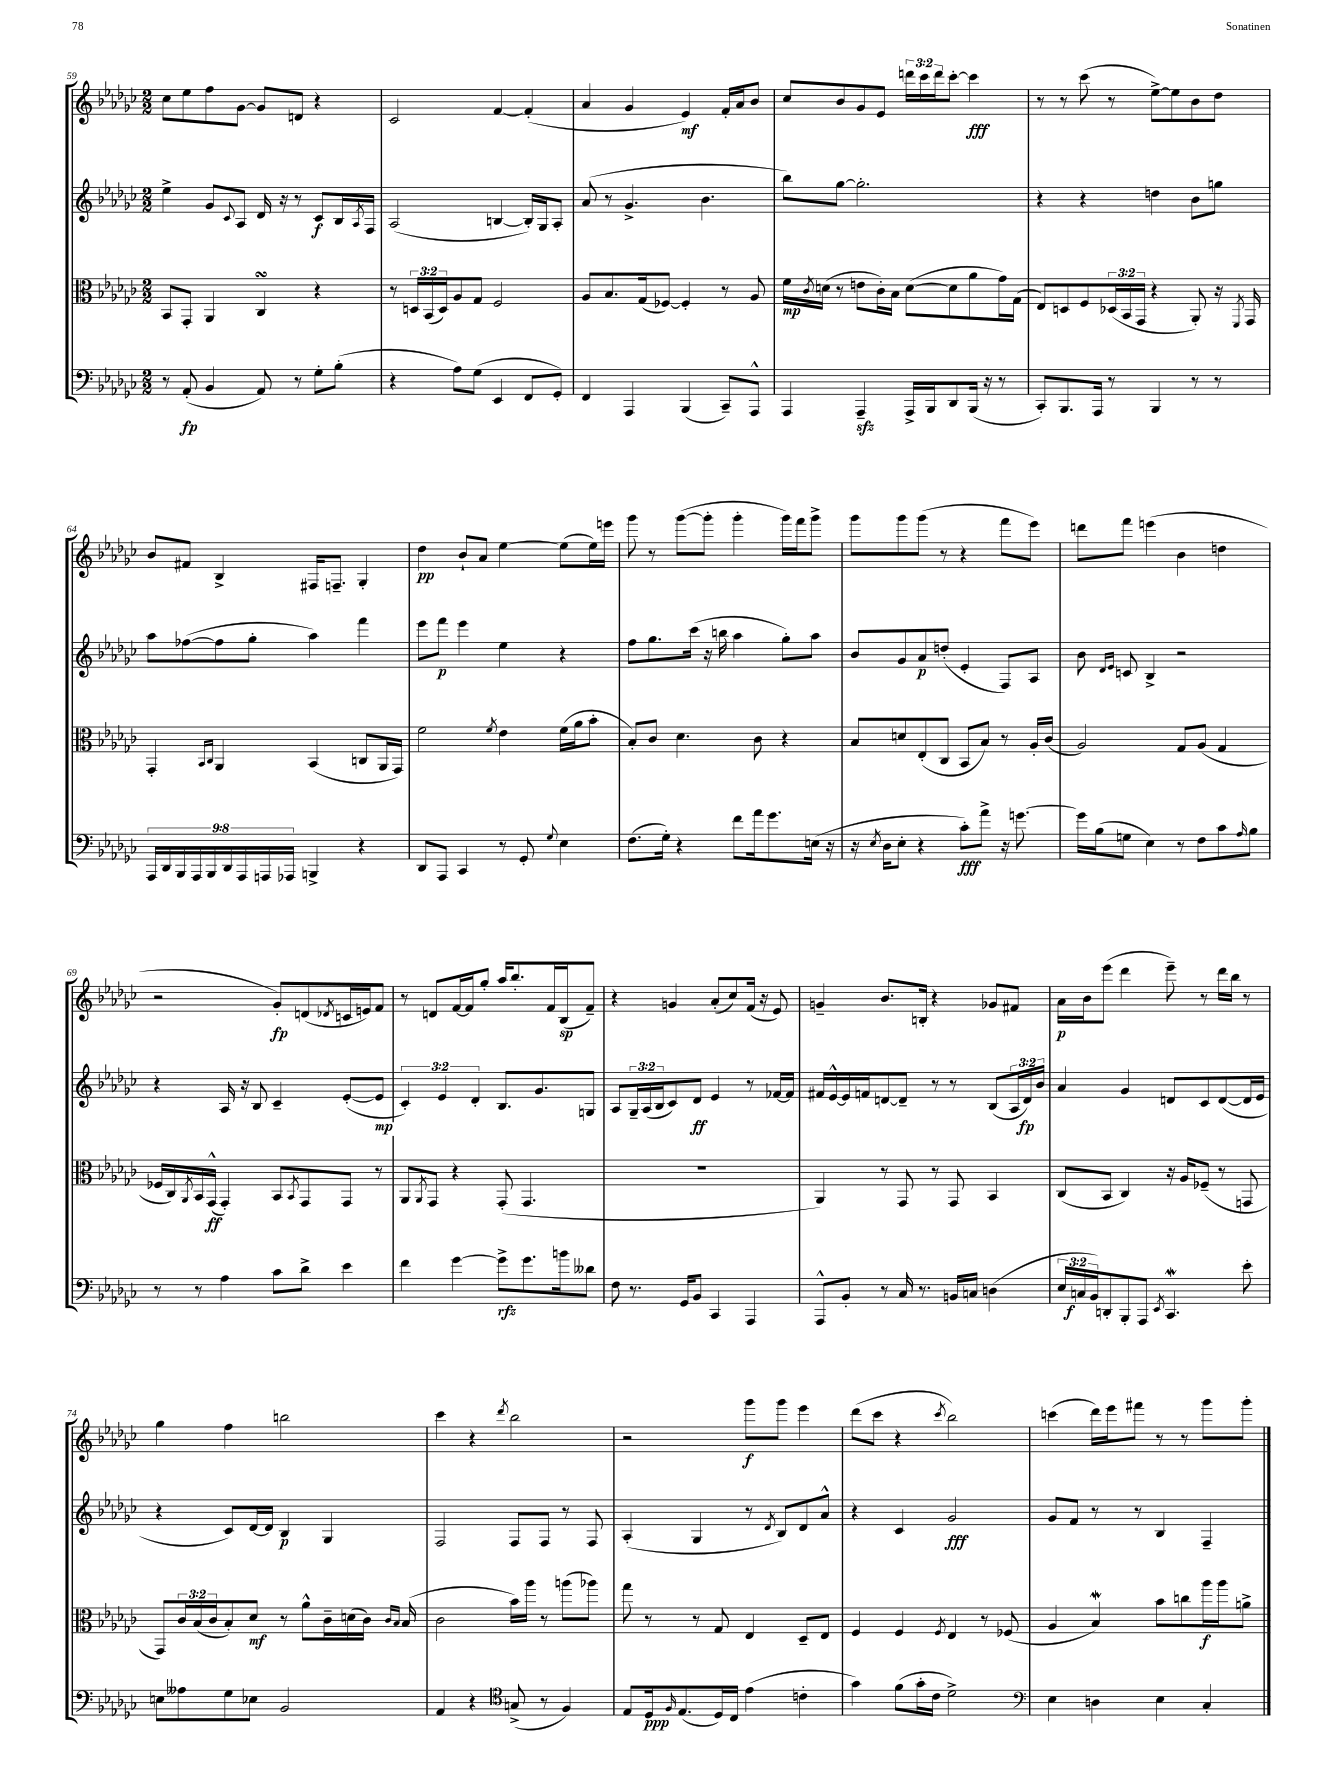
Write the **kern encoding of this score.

**kern	**dynam	**kern	**dynam	**kern	**dynam	**kern	**dynam
*part4	*part4	*part3	*part3	*part2	*part2	*part1	*part1
*staff4	*staff4	*staff3	*staff3	*staff2	*staff2	*staff1	*staff1
*clefF4	*	*clefC3	*	*clefG2	*	*clefG2	*
*k[b-e-a-d-g-c-]	*	*k[b-e-a-d-g-c-]	*	*k[b-e-a-d-g-c-]	*	*k[b-e-a-d-g-c-]	*
*M2/2	*	*M2/2	*	*M2/2	*	*M2/2	*
=59	=59	=59	=59	=59	=59	=59	=59
8r	.	8BB-/L	.	4ee-^\	.	8cc-\L	.
(8AA-'/	fp	8GG-'/J	.	.	.	8ee-\	.
4BB-/	.	4AA-/	.	8g-/L	.	8ff\	.
.	.	.	.	8qqc-/	.	.	.
.	.	.	.	8A-/J	.	[8g-\J	.
8AA-/)	.	4C-sSSs/	.	16d-/	.	8g-/L]	.
.	.	.	.	16r	.	.	.
8r	.	.	.	8r	.	8dn/J	.
8G-'\L	.	4r	.	8c-/L	f	4r	.
(8B-'\J	.	.	.	16B-/L	.	.	.
.	.	.	.	8qA-/	.	.	.
.	.	.	.	16F/JJ	.	.	.
=60	=60	=60	=60	=60	=60	=60	=60
4r	.	8r	.	(2A-/	.	2c-/	.
.	.	24Dn/LL	.	.	.	.	.
.	.	(24BB-/	.	.	.	.	.
.	.	24D/J)	.	.	.	.	.
8A-\L)	.	8A-/	.	.	.	.	.
(8G-\J	.	8G-/J	.	.	.	.	.
4EE-/	.	2F/	.	[4Bn/	.	[4f/	.
8FF/L	.	.	.	16B'/LL])	.	(4f'/]	.
.	.	.	.	16G-/J	.	.	.
8GG-'/J)	.	.	.	8A-'/J	.	.	.
=61	=61	=61	=61	=61	=61	=61	=61
4FF/	.	8A-/L	.	(8a-/	.	4a-/	.
.	.	8.B-/	.	8r	.	.	.
4AAA-/	.	.	.	4.g-^/	.	4g-/	.
.	.	(16G-/k	.	.	.	.	.
.	.	[8F-X/J)	.	.	.	.	.
(4BBB-/	.	4F-'/]	.	.	.	4e-/)	mf
.	.	.	.	4.b-\	.	.	.
8CC-~/L)	.	8r	.	.	.	16f'/LL	.
.	.	.	.	.	.	16a-/J	.
8AAA-^^/J	.	8A-/	.	.	.	8b-/J	.
=62	=62	=62	=62	=62	=62	=62	=62
4AAA-/	.	16f\LL	mp	8bb-\L)	.	8cc-/L	.
.	.	8qc-/	.	.	.	.	.
.	.	(16dn\JJ	.	.	.	.	.
.	.	8r	.	[8gg-\J	.	8b-/	.
4AAA-zz~/	.	8en\L	.	2.gg-'\]	.	8g-/	.
.	.	16c-'\L)	.	.	.	8e-/J	.
.	.	16B-\JJ	.	.	.	.	.
16AAA-^/LL	.	([8d\L	.	.	.	24dddn\LL	.
.	.	.	.	.	.	24ccc-\	.
16BBB-/J	.	.	.	.	.	.	.
.	.	.	.	.	.	24ddd\J	.
8DD-/	.	8d\]	.	.	.	[8ccc-'\J	.
(16BBB-/Jk	.	8a-\	.	.	.	4ccc-\]	fff
16r	.	.	.	.	.	.	.
8r	.	16g-\L)	.	.	.	.	.
.	.	(16G-\JJ	.	.	.	.	.
=63	=63	=63	=63	=63	=63	=63	=63
8CC-'/L)	.	8E-/L)	.	4r	.	8r	.
8.BBB-/	.	8Dn/	.	.	.	8r	.
.	.	8F/	.	4r	.	(8ccc-\	.
16AAA-/Jk	.	.	.	.	.	.	.
8r	.	(24D-X/L	.	.	.	8r	.
.	.	24BB-/	.	.	.	.	.
.	.	24GG-/JJ	.	.	.	.	.
4BBB-/	.	4r	.	4ddn\	.	[8ee-^\L)	.
.	.	.	.	.	.	8ee-\]	.
8r	.	8AA-'/)	.	8b-\L	.	8b-\	.
8r	.	16r	.	8ggn\J	.	8dd-\J	.
.	.	8qFF/	.	.	.	.	.
.	.	16GG-/	.	.	.	.	.
!!LO:LB:g=z
=64	=64	=64	=64	=64	=64	=64	=64
18AAA-/LL	.	4GG-'/	.	8aa-\L	.	8b-/L	.
18DD-/	.	.	.	.	.	.	.
18BBB-/	.	.	.	.	.	.	.
.	.	.	.	([8ff-X\	.	8f#X/J	.
18AAA-/	.	.	.	.	.	.	.
18BBB-/	.	.	.	.	.	.	.
.	.	16qqBB-/LL	.	.	.	.	.
.	.	16qqC-/JJ	.	.	.	.	.
.	.	4AA-/	.	8ff-\]	.	4B-^/	.
18DD-/	.	.	.	.	.	.	.
18AAA-/	.	.	.	.	.	.	.
.	.	.	.	8gg-'\J	.	.	.
18AAAn/	.	.	.	.	.	.	.
18AAA-X/JJ	.	.	.	.	.	.	.
4BBBn^/	.	(4BB-/	.	4aa-\)	.	16F#X/KL	.
.	.	.	.	.	.	8.Fn~/J	.
4r	.	8Cn/L	.	4fff\	.	4G-'/	.
.	.	16AA-/L	.	.	.	.	.
.	.	16GG-/JJ)	.	.	.	.	.
=65	=65	=65	=65	=65	=65	=65	=65
8DD-/L	.	2f\	.	8eee-\L	.	4dd-\	pp
8AAA-/J	.	.	.	8fff\J	p	.	.
4CC-/	.	.	.	4eee-\	.	8b-`/L	.
.	.	.	.	.	.	8a-/J	.
.	.	8qf/	.	.	.	.	.
8r	.	4e-\	.	4ee-\	.	[4ee-\	.
8GG-'/	.	.	.	.	.	.	.
8qqG-/	.	.	.	.	.	.	.
4E-\	.	(16f\LL	.	4r	.	(8ee-\L]	.
.	.	16a-\J	.	.	.	.	.
.	.	8b-'\J	.	.	.	16ee-\L)	.
.	.	.	.	.	.	16eeen\JJ	.
=66	=66	=66	=66	=66	=66	=66	=66
(8.F\L	.	8B-'/L)	.	8ff\L	.	8ggg-\	.
.	.	8c-/J	.	8.gg-\	.	8r	.
16G-'\Jk)	.	.	.	.	.	.	.
4r	.	4.d-\	.	.	.	([8ggg-\L	.
.	.	.	.	(16ccc-\Jk	.	.	.
.	.	.	.	16r	.	8ggg-'\J]	.
.	.	.	.	16bbn\	.	.	.
8f\L	.	.	.	4aa-\	.	4ggg-'\	.
16a-\k	.	8c-\	.	.	.	.	.
8.g-\	.	.	.	.	.	.	.
.	.	4r	.	8gg-'\L)	.	16ggg-\LL)	.
.	.	.	.	.	.	16fff\J	.
(16En\Jk	.	.	.	8aa-\J	.	8ggg-^\J	.
16r	.	.	.	.	.	.	.
=67	=67	=67	=67	=67	=67	=67	=67
16r	.	8B-/L	.	8b-/L	.	8ggg-\L	.
8qE-/	.	.	.	.	.	.	.
16D-\KL	.	.	.	.	.	.	.
8E-'\J	.	8dn/	.	8g-/	.	8ggg-\	.
4r	.	(8E-'/	.	8a-/	p	(8ggg-\J	.
.	.	8C-/J	.	(8ddn'/J	.	8r	.
8c-'\L)	fff	8BB-/L	.	4e-'/	.	4r	.
8a-^\J	.	8B-/J)	.	.	.	.	.
16r	.	8r	.	8F/L)	.	8fff\L	.
[8.gn\	.	.	.	.	.	.	.
.	.	16A-'/LL	.	8A-/J	.	8eee-\J)	.
.	.	(16c-/JJ	.	.	.	.	.
=68	=68	=68	=68	=68	=68	=68	=68
16g\LL]	.	2A-/)	.	8b-\	.	8dddn\L	.
(16B-\J	.	.	.	.	.	.	.
.	.	.	.	16qqd-/LL	.	.	.
.	.	.	.	16qqe-/JJ	.	.	.
8Gn\J	.	.	.	8cn/	.	8fff\J	.
4E-\)	.	.	.	4B-^/	.	(4eeen\	.
8r	.	8G-/L	.	2r	.	4b-\	.
8F\L	.	(8A-/J	.	.	.	.	.
8c-\	.	4G-/	.	.	.	4ddn\	.
16qqA-/	.	.	.	.	.	.	.
8B-\J	.	.	.	.	.	.	.
!!LO:LB:g=z
=69	=69	=69	=69	=69	=69	=69	=69
8r	.	16F-X/LL	.	4r	.	2r	.
.	.	16C-/)	.	.	.	.	.
.	.	8qAA-/	.	.	.	.	.
8r	.	16BB-/	.	.	.	.	.
.	.	(16GG-^^/JJ	ff	.	.	.	.
4A-\	.	4GG-'/)	.	16A-/	.	.	.
.	.	.	.	16r	.	.	.
.	.	.	.	8B-/	.	.	.
8c-\L	.	8BB-/L	.	4c-~/	.	8g-'/L)	fp
.	.	8qBB-/	.	.	.	.	.
8d-^\J	.	8GG-/	.	.	.	(8dn/	.
.	.	.	.	.	.	8qd-X/	.
4e-\	.	8GG-/J	.	([8e-'/L	.	16cn/L	.
.	.	.	.	.	.	16en/J)	.
.	.	8r	.	8e-/J]	mp	8f/J	.
=70	=70	=70	=70	=70	=70	=70	=70
4f\	.	8AA-/L	.	6c-'/)	.	8r	.
.	.	8qAA-/	.	.	.	.	.
.	.	8GG-/J	.	.	.	8dn/L	.
.	.	.	.	6e-/	.	.	.
[4g-\	.	4r	.	.	.	[16f/L	.
.	.	.	.	.	.	16f/J]	.
.	.	.	.	6d-'/	.	.	.
.	.	.	.	.	.	8gg-'/J	.
8g-^\L]	rfz	(8GG-'/	.	8.B-/L	.	16aa-/KL	.
.	.	.	.	.	.	8.bb-'/	.
8.g-\	.	4.GG-/	.	.	.	.	.
.	.	.	.	8.g-/	.	.	.
.	.	.	.	.	.	16f/L	.
16bn\k	.	.	.	.	.	(16B-/J	sp
8d--X\J	.	.	.	8Gn/J	.	8f~/J)	.
=71	=71	=71	=71	=71	=71	=71	=71
8F\	.	1r	.	8A-/L	.	4r	.
8.r	.	.	.	24G-~/L	.	.	.
.	.	.	.	(24A-/	.	.	.
.	.	.	.	24B-/J	.	.	.
.	.	.	.	8c-/)	.	4gn/	.
16GG-/KL	.	.	.	.	.	.	.
8BB-/J	.	.	.	8d-/J	ff	.	.
4CC-/	.	.	.	4e-/	.	(8a-'/L	.
.	.	.	.	.	.	8cc-/)	.
4AAA-/	.	.	.	8r	.	(16f/Jk	.
.	.	.	.	.	.	16r	.
.	.	.	.	[16f-X/LL	.	8e-/)	.
.	.	.	.	16f-/JJ]	.	.	.
=72	=72	=72	=72	=72	=72	=72	=72
8AAA-^^/L	.	4AA-/)	.	16f#X/LL	.	4gn~/	.
.	.	.	.	[16e-^^/	.	.	.
8BB-'/J	.	.	.	16e-/]	.	.	.
.	.	.	.	16fn/J	.	.	.
8r	.	8r	.	[8dn/	.	8.b-/L	.
16C-/	.	8GG-/	.	8d~/J]	.	.	.
8.r	.	.	.	.	.	16Bn'/Jk	.
.	.	8r	.	8r	.	4r	.
16BBn/LL	.	8GG-/	.	8r	.	.	.
16Cn/JJ	.	.	.	.	.	.	.
(4Dn\	.	4BB-/	.	(8B-/L	.	8g-X/L	.
.	.	.	.	24A-/L	.	8f#X/J	.
.	.	.	.	24d/)	fp	.	.
.	.	.	.	24b-/JJ	.	.	.
=73	=73	=73	=73	=73	=73	=73	=73
24E-/LL	.	(8C-/L	.	4a-/	.	16a-\LL	p
24Cn/	f	.	.	.	.	.	.
.	.	.	.	.	.	16b-\J	.
24BB-/J)	.	.	.	.	.	.	.
8DDn'/	.	8BB-/J	.	.	.	(8eee-\J	.
8BBB-'/	.	4C-/)	.	4g-/	.	4ddd-\	.
8AAA-/J	.	.	.	.	.	.	.
8qEE-/	.	.	.	.	.	.	.
4.CC-w/	.	16r	.	8dn/L	.	8eee-~\)	.
.	.	16A-/KL	.	.	.	.	.
.	.	(8F-X~/J	.	8c-/	.	8r	.
.	.	8r	.	([8d/	.	16ddd-\LL	.
.	.	.	.	.	.	16bb-\JJ	.
8e-'\	.	8GGn/	.	16d/L]	.	8r	.
.	.	.	.	16e-/JJ	.	.	.
!!LO:LB:g=z
=74	=74	=74	=74	=74	=74	=74	=74
8En\L	.	8GG-/L)	.	4r	.	4gg-\	.
8A--X\	.	24c-/L	.	.	.	.	.
.	.	(24B-/	.	.	.	.	.
.	.	24c-/J	.	.	.	.	.
8G-\	.	8B-'/)	.	8c-/L)	.	4ff\	.
8E-X\J	.	8d-/J	mf	[16d-/L	.	.	.
.	.	.	.	16d-/JJ]	.	.	.
2BB-/	.	8r	.	4B-/	p	2bbn\	.
.	.	8a-^^\L	.	.	.	.	.
.	.	16c-~\L	.	4G-/	.	.	.
.	.	(16dn\	.	.	.	.	.
.	.	16c-\JJ)	.	.	.	.	.
.	.	16qqc-/LL	.	.	.	.	.
.	.	16qqB-/JJ	.	.	.	.	.
.	.	(16B-/	.	.	.	.	.
=75	=75	=75	=75	=75	=75	=75	=75
4AA-/	.	2c-\	.	2F/	.	4ccc-\	.
4r	.	.	.	.	.	4r	.
*clefC4	*	*	*	*	*	*	*
.	.	.	.	.	.	8qddd-/	.
(8Gn^/	.	16b-\LL)	.	8F/L	.	2bb-\	.
.	.	16aa-\JJ	.	.	.	.	.
8r	.	8r	.	8F/J	.	.	.
4F/)	.	(8aan\L	.	8r	.	.	.
.	.	8aa-X\J)	.	8F/	.	.	.
=76	=76	=76	=76	=76	=76	=76	=76
8E-/L	.	8gg-\	.	(4A-'/	.	2r	.
16D-/k	ppp	8r	.	.	.	.	.
16qqF/	.	.	.	.	.	.	.
(8.E-/	.	.	.	.	.	.	.
.	.	8r	.	4G-/	.	.	.
16D-/L)	.	8G-/	.	.	.	.	.
16C-/JJ	.	.	.	.	.	.	.
(4e-\	.	4E-/	.	8r	.	8ggg-\L	f
.	.	.	.	8qd-/	.	.	.
.	.	.	.	8B-/L)	.	8ggg-\J	.
4cn'\	.	8D-~/L	.	8d-/	.	4eee-\	.
.	.	8E-/J	.	8a-^^/J	.	.	.
=77	=77	=77	=77	=77	=77	=77	=77
4g-\)	.	4F/	.	4r	.	(8ddd-\L	.
.	.	.	.	.	.	8ccc-\J	.
(8f\L	.	4F/	.	4c-/	.	4r	.
16g-'\L	.	.	.	.	.	.	.
16c-\JJ	.	.	.	.	.	.	.
.	.	8qF/	.	.	.	8qccc-/	.
2d-^\)	.	4E-/	.	2g-/	fff	2bb-\)	.
.	.	8r	.	.	.	.	.
.	.	(8F-X/	.	.	.	.	.
=78	=78	=78	=78	=78	=78	=78	=78
*clefF4	*	*	*	*	*	*	*
4E-\	.	4A-/	.	8g-/L	.	(4cccn\	.
.	.	.	.	8f/J	.	.	.
4Dn\	.	4B-W/)	.	8r	.	16ddd-\LL)	.
.	.	.	.	.	.	16eee-\J	.
.	.	.	.	8r	.	8fff#X\J	.
4E-\	.	8b-\L	.	4B-/	.	8r	.
.	.	8ccn\	.	.	.	8r	.
4C-'/	.	16aa-\L	f	4F~/	.	8ggg-\L	.
.	.	16aa-\J	.	.	.	.	.
.	.	8an^\J	.	.	.	8ggg-'\J	.
==	==	==	==	==	==	==	==
*-	*-	*-	*-	*-	*-	*-	*-
